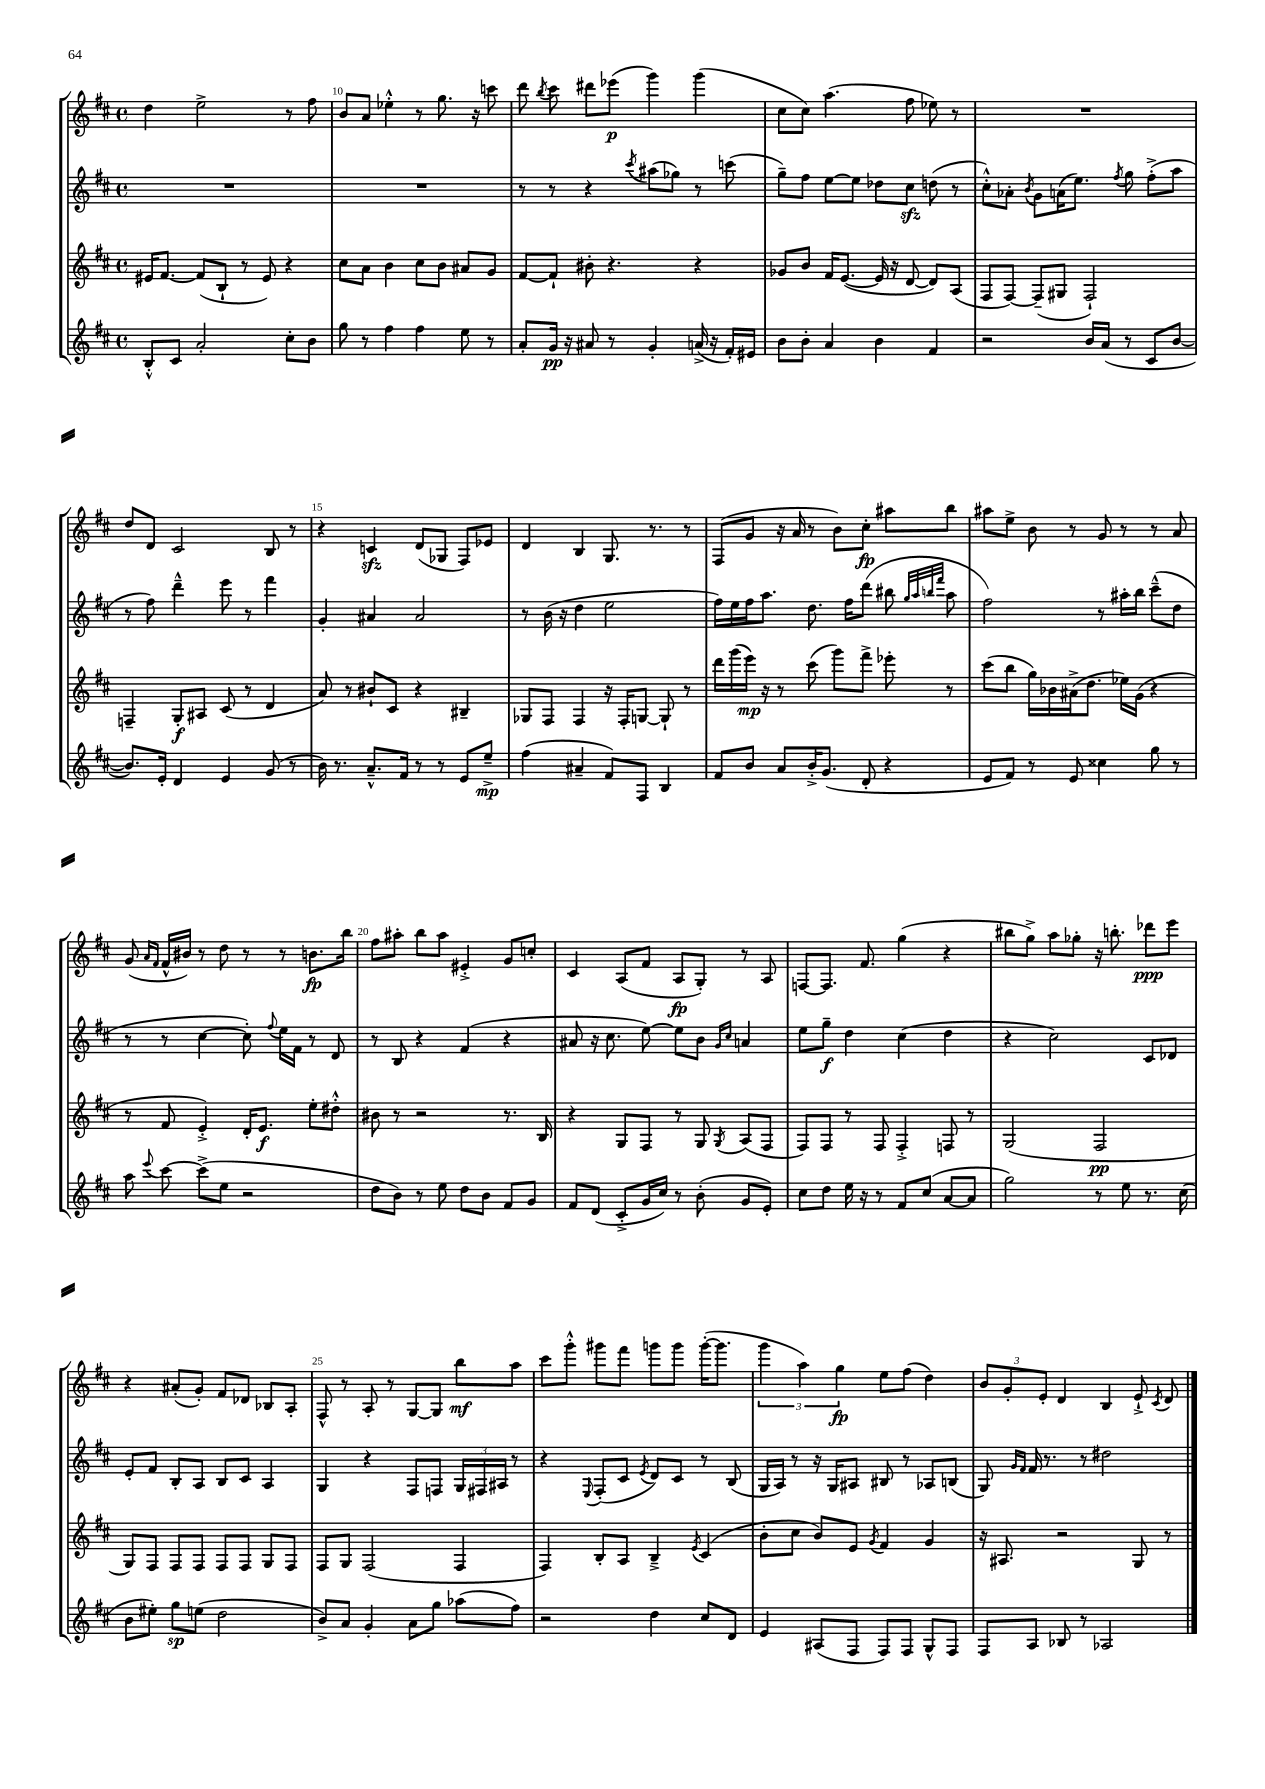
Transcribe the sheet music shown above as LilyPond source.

<<
\new StaffGroup <<
\new Staff = "s0" {
    \clef treble \key d \major \defaultTimeSignature \time 4/4
    \autoBeamOff d''4 e''2-> r8 fis''8 |
    b'8[ a'8] ees''4-.-^ r8 g''8. r16 c'''8 |
    d'''8 \acciaccatura { b''8 } cis'''8 dis'''8[ ees'''8]\p( g'''4) g'''4( |
    cis''8[ cis''8]) a''4.( fis''8 ees''8) r8 |
    R1 |
    d''8[ d'8] cis'2 b8 r8 |
    r4 c'4\sfz d'8[( ges8] fis8[) ees'8] |
    d'4 b4 g8. r8. r8 |
    fis8[( g'8] r16 a'16 r8 b'8[) cis''8]-.\fp ais''8[ b''8] |
    ais''8[ e''8]-> b'8 r8 g'8 r8 r8 a'8 |
    g'8( \grace { a'16[ fis'16] } fis'16[-^ bis'16]) r8 d''8 r8 r8 b'8.[\fp b''16] |
    fis''8[ ais''8]-. b''8[ ais''8] eis'4-.-> g'8[ c''8]-. |
    cis'4 a8[( fis'8] a8[\fp g8]-.) r8 a8 |
    f8[~ f8.] fis'8. g''4( r4 |
    bis''8[ g''8]->) a''8[ ges''8]-. r16 b''8.-. des'''8[\ppp e'''8] |
    r4 ais'8[-.( g'8]-.) fis'8[ des'8] bes8[ a8]-. |
    fis8-^ r8 a8-. r8 g8[~ g8] b''8[\mf a''8] |
    cis'''8[ g'''8]-.-^ gis'''8[ fis'''8] g'''8[ g'''8] g'''16[~-.( g'''8.] |
    \tuplet 3/2 { g'''4 a''4) g''4\fp } e''8[ fis''8]( d''4) |
    \tuplet 3/2 { b'8[ g'8-. e'8]-. } d'4 b4 e'8-!-> \acciaccatura { cis'8 } d'8 \bar "|." |
}
\new Staff = "s1" {
    \clef treble \key d \major \defaultTimeSignature \time 4/4
    \autoBeamOff R1 |
    R1 |
    r8 r8 r4 \acciaccatura { cis'''8 } ais''8[( ges''8]) r8 c'''8( |
    g''8[--) fis''8] e''8[~ e''8] des''8[ cis''8]\sfz d''8( r8 |
    cis''8[-.-^) aes'8]-. \acciaccatura { b'8 } g'8[ a'16( e''8.]) \acciaccatura { fis''8 } g''8 fis''8[-.->( a''8] |
    r8 fis''8) d'''4---^ e'''8 r8 fis'''4 |
    g'4-. ais'4 ais'2 |
    r8 b'16( r16 d''4 e''2 |
    fis''16[) e''16 fis''16 a''8.] d''8. fis''16[ d'''8]( bis''8 \grace { g''32[ a''32 b''32 fis'''32] } a''8 |
    fis''2) r8 ais''16[-. b''16] cis'''8[---^( d''8] |
    r8 r8 cis''4~ cis''8-.) \appoggiatura { fis''8 } e''16[ fis'16] r8 d'8 |
    r8 b8 r4 fis'4( r4 |
    ais'8 r16 cis''8. e''8~) e''8[ b'8] \grace { g'16[ cis''16] } a'4 |
    e''8[ g''8]--\f d''4 cis''4( d''4 |
    r4 cis''2) cis'8[ des'8] |
    e'8[-. fis'8] b8[-. a8] b8[ cis'8] a4 |
    g4 r4 fis8[ f8] \tuplet 3/2 { g16[ fis16 ais16] } r8 |
    r4 \appoggiatura { e8 } fis8[-.( cis'8] \acciaccatura { e'8 } d'8[) cis'8] r8 b8( |
    g16[ a16]) r8 r16 g16[ ais8] bis8 r8 aes8[ b8]( |
    g8) \grace { g'16[ fis'16] } fis'16 r8. r8 dis''2 \bar "|." |
}
\new Staff = "s2" {
    \clef treble \key d \major \defaultTimeSignature \time 4/4
    \autoBeamOff eis'16[ fis'8.]~ fis'8[( b8]-! r8 eis'8) r4 |
    cis''8[ a'8] b'4 cis''8[ b'8] ais'8[ g'8] |
    fis'8[~ fis'8]-! bis'8-. r4. r4 |
    ges'8[ b'8] fis'16[ e'8.]~( e'16 r16 d'8~ d'8[) a8]( |
    fis8[ fis8]~) fis8[--( gis8] fis2-!) |
    f4-- g8[-.\f ais8] cis'8( r8 d'4 |
    a'8) r8 bis'8[-! cis'8] r4 bis4-- |
    ges8[ fis8] fis4 r16 fis16[-. g8]~ g8-! r8 |
    d'''16[ g'''16( e'''16]\mp) r16 r8 cis'''8( g'''8[) fis'''8]-> ees'''8-. r8 |
    cis'''8[( b''8] g''16[) bes'16 ais'16->( d''8.] ees''16[) g'16]( r4 |
    r8 fis'8 e'4-.->) d'16[-. e'8.]\f e''8[-. dis''8]-.-^ |
    bis'8 r8 r2 r8. b16 |
    r4 g8[ fis8] r8 g8 \acciaccatura { g8 } a8[( fis8] |
    fis8[) fis8] r8 fis8 fis4-.-> f8 r8 |
    g2( fis2\pp |
    g8[) fis8] fis8[ fis8] fis8[ fis8] g8[ fis8] |
    fis8[ g8] fis2( fis4 |
    fis4) b8[-. a8] b4---> \acciaccatura { e'8 } cis'4( |
    b'8[-. cis''8] b'8[) e'8] \acciaccatura { g'8 } fis'4 g'4 |
    r16 ais8. r2 g8 r8 \bar "|." |
}
\new Staff = "s3" {
    \clef treble \key d \major \defaultTimeSignature \time 4/4
    \autoBeamOff b8[-.-^ cis'8] a'2-. cis''8[-. b'8] |
    g''8 r8 fis''4 fis''4 e''8 r8 |
    a'8[-. g'16]\pp r16 ais'8 r8 g'4-. a'16->( r16 fis'16[-.) eis'16] |
    b'8[ b'8]-. a'4 b'4 fis'4 |
    r2 b'16[ a'16]( r8 cis'8[ b'8]~ |
    b'8.[) e'16]-. d'4 e'4 g'8( r8 |
    b'16) r8. a'8.[---^ fis'16] r8 r8 e'8[ e''8]--->\mp |
    fis''4( ais'4-- fis'8[) fis8] b4 |
    fis'8[ b'8] a'8[ b'16-.-> g'8.]( d'8-. r4 |
    e'8[ fis'8]) r8 e'8 cisis''4 g''8 r8 |
    a''8 \appoggiatura { e'''8 } cis'''8~ cis'''8[->( e''8] r2 |
    d''8[ b'8]) r8 e''8 d''8[ b'8] fis'8[ g'8] |
    fis'8[ d'8]( cis'8[-.-> g'16 cis''16]) r8 b'8-.( g'8[ e'8]-.) |
    cis''8[ d''8] e''16 r16 r8 fis'8[ cis''8]( a'8[~ a'8] |
    g''2) r8 e''8 r8. cis''16( |
    b'8[ eis''8]-.) g''8[\sp e''8]( d''2 |
    b'8[->) a'8] g'4-. a'8[ g''8] aes''8[( fis''8]) |
    r2 d''4 cis''8[ d'8] |
    e'4 ais8[( fis8] fis8[) fis8] g8[-^ fis8] |
    fis8[ a8] bes8 r8 aes2 \bar "|." |
}
>>
>>
\layout { \context { \Score currentBarNumber = #9 \override BarNumber.break-visibility = ##(#f #t #t) barNumberVisibility = #(every-nth-bar-number-visible 5) } }
